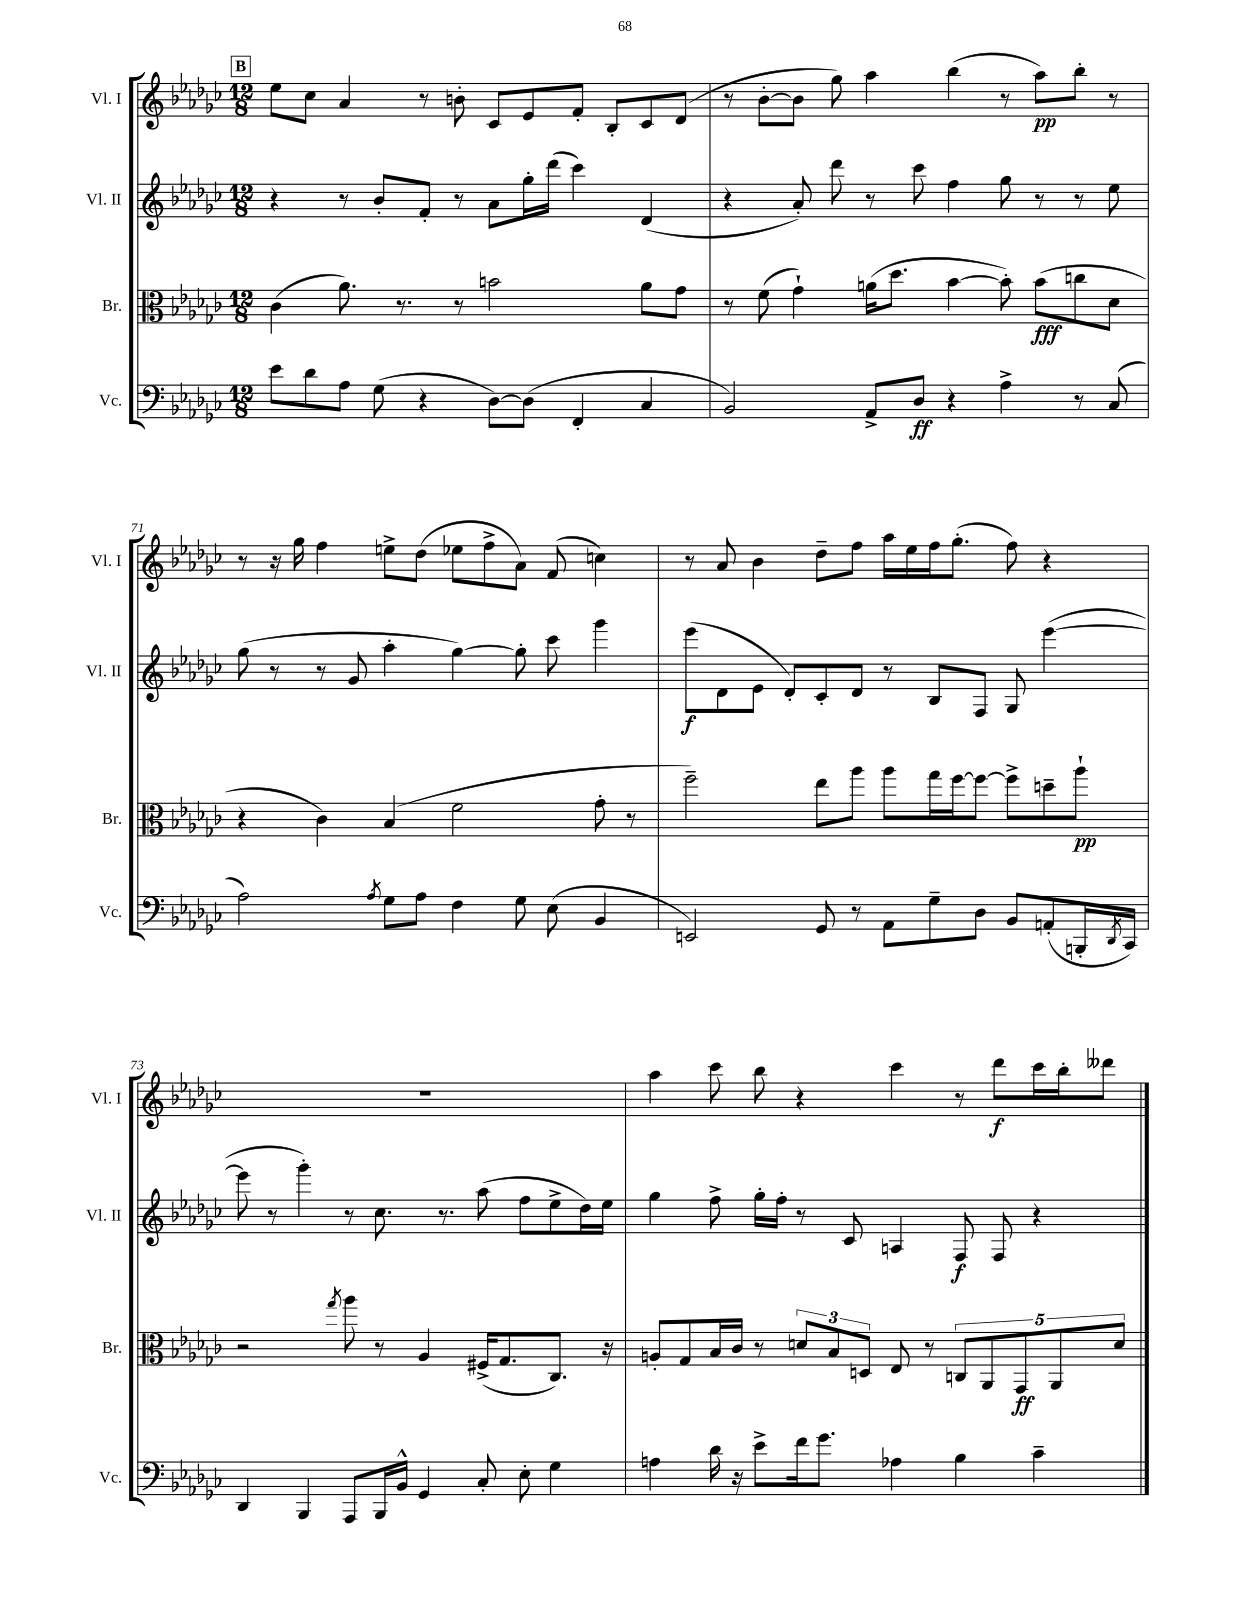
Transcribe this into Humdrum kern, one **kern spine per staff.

**kern	**kern	**kern	**kern
*staff4	*staff3	*staff2	*staff1
*clefF4	*clefC3	*clefG2	*clefG2
*k[b-e-a-d-g-c-]	*k[b-e-a-d-g-c-]	*k[b-e-a-d-g-c-]	*k[b-e-a-d-g-c-]
*M12/8	*M12/8	*M12/8	*M12/8
8e-	(4c-	4r	8ee-
8d-	.	.	8cc-
8A-	8.a-)	8r	4a-
(8G-	.	8b-'	.
.	8.r	.	.
4r	.	8f'	8r
.	8r	8r	8b'
[8D-)	2b	8a-	8c-
(8D-]	.	16gg-'	8e-
.	.	(16ddd-	.
4FF'	.	4ccc-)	8f'
.	.	.	8B-'
4C-	8a-	(4d-	8c-
.	8g-	.	(8d-
=	=	=	=
2BB-)	8r	4r	8r
.	(8f	.	[8b-'
.	4g-`)	8a-')	8b-]
.	.	8ddd-	8gg-)
8AA-^	(16a	8r	4aa-
.	8.dd-	.	.
8D-	.	8ccc-	.
4r	[4b-	4ff	(4bb-
4A-^	8b-'])	8gg-	8r
.	(8b-	8r	8aa-)
8r	8cc	8r	8bb-'
(8C-	8d-	8ee-	8r
=	=	=	=
2A-)	4r	(8gg-	8r
.	.	8r	16r
.	.	.	16gg-
.	4c-)	8r	4ff
.	.	8g-	.
8qA-	.	.	.
8G-	(4B-	4aa-'	8ee^
8A-	.	.	(8dd-
4F	2f	[4gg-)	8ee-
.	.	.	8ff^
8G-	.	8gg-']	8a-)
(8E-	.	8ccc-	(8f
4BB-	8g-'	4ggg-	4cc)
.	8r	.	.
=	=	=	=
2EE)	2ff~)	(8eee-	8r
.	.	8d-	8a-
.	.	8e-	4b-
.	.	8d-')	.
8GG-	8ee-	8c-'	8dd-~
8r	8aa-	8d-	8ff
8AA-	8aa-	8r	16aa-
.	.	.	16ee-
8G-~	16gg-	8B-	16ff
.	[16ff	.	(8.gg-'
8D-	8ff_	8F	.
8BB-	8ff^]	8G-	8ff)
(8AA'	8dd~	([4eee-	4r
16BBB'	8aa-`	.	.
8qDD-	.	.	.
16CC-)	.	.	.
=	=	=	=
4DD-	2r	8eee-]	1.r
.	.	8r	.
4BBB-	.	4ggg-')	.
.	8qgg-	.	.
8AAA-	8aa-	8r	.
16BBB-	8r	8.cc-	.
16BB-^^	.	.	.
4GG-	4A-	.	.
.	.	8.r	.
8C-'	(16F#^	(8aa-	.
.	8.G-	.	.
8E-'	.	8ff	.
4G-	8.C-)	8ee-^	.
.	.	16dd-)	.
.	16r	16ee-	.
=	=	=	=
4A	8A'	4gg-	4aa-
.	8G-	.	.
16d-	16B-	8ff^	8ccc-
16r	16c-	.	.
8e-^	8r	16gg-'	8bb-
.	.	16ff'	.
16f	12d	8r	4r
8.g-	.	.	.
.	12B-	.	.
.	.	8c-	.
.	12D	.	.
4A-	8E-	4A	4ccc-
.	8r	.	.
4B-	10C	8F	8r
.	10AA-	.	.
.	.	8F	8ddd-
.	10GG-	.	.
4c-~	.	4r	16ccc-
.	10AA-	.	.
.	.	.	16bb-'
.	.	.	8ddd--
.	10d	.	.
==	==	==	==
*-	*-	*-	*-
